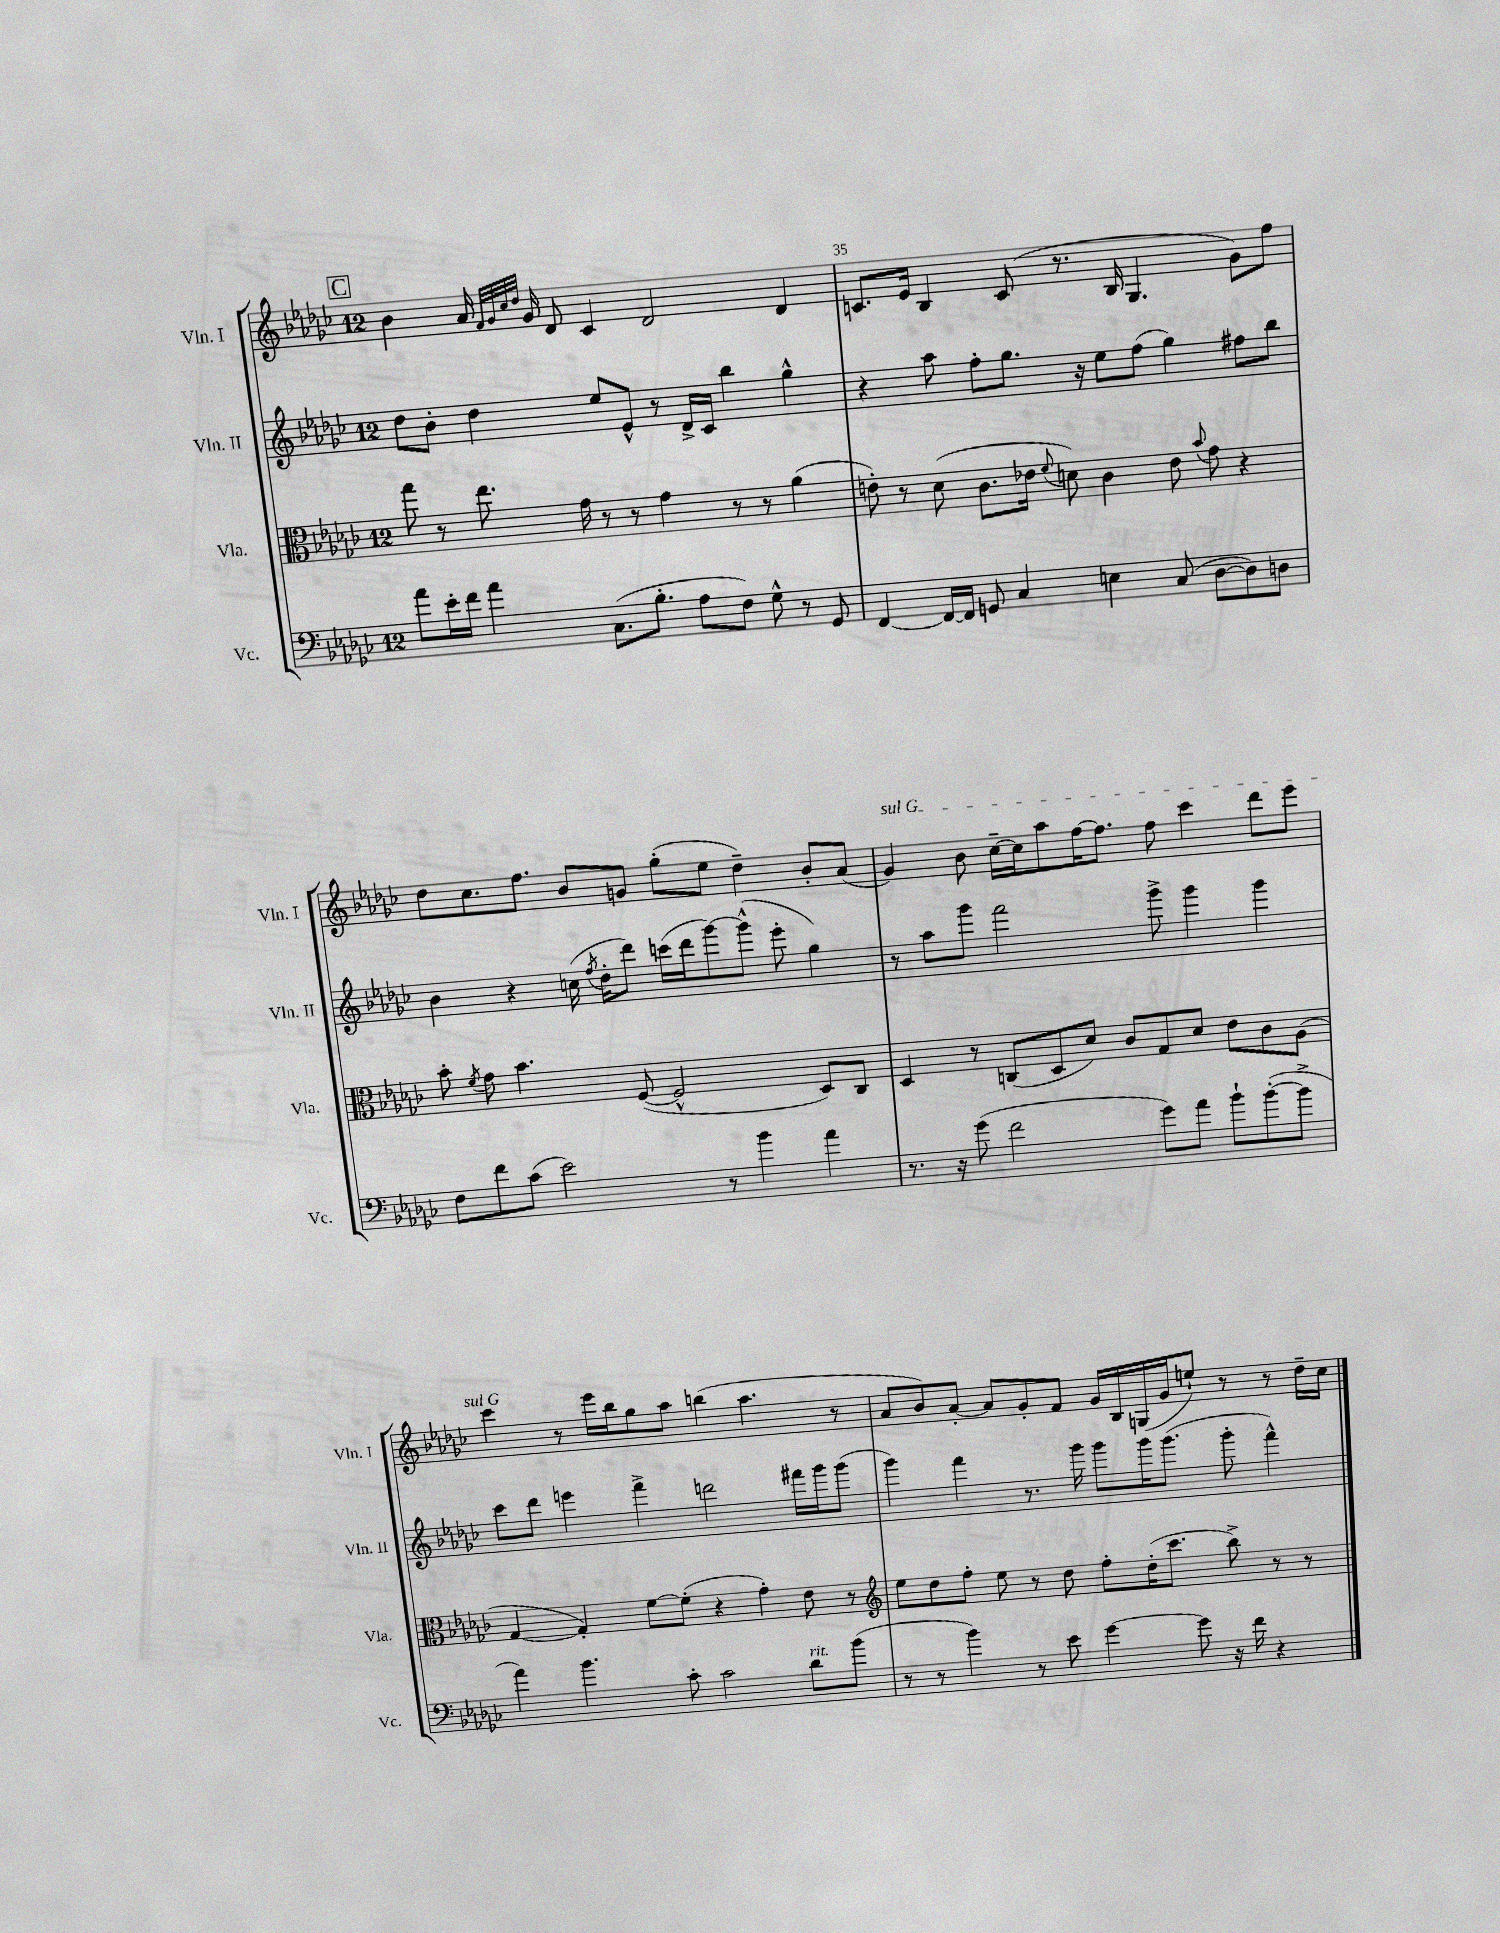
<<
\new StaffGroup <<
\new Staff = "s0" \with { instrumentName = "Vln. I" shortInstrumentName = "Vln. I" } {
    \clef treble \key ges \major \once \override Staff.TimeSignature.style = #'single-digit \time 12/8
    \autoBeamOff \mark \markup { \box "C" } bes'4 aes'16 \grace { f'32[ ges'32 ces''32 des''32] } ges'16 des'8 ces'4 des'2 des'4 |
    c'8.[ ees'16] bes4 c'8( r8. bes16 ges4. ges'8[) f''8] |
    des''8[ ces''8. f''8.] bes'8[ g'8] ges''8[-.( ees''8] des''4--) bes'8[-. aes'8]( |
    \once \override TextSpanner.bound-details.left.text = \markup { \italic "sul G" } ges'4\startTextSpan) bes'8 ces''16[~-- ces''16 aes''8 f''16~ f''8.] f''8 ces'''4 des'''8[ ees'''8] |
    ces'''4\stopTextSpan r8 ees'''16[ bes''16 ges''8 aes''8] b''4( aes''4. r8 |
    aes'8[ bes'8) aes'8]~-. aes'8[ ges'8-. f'8] ges'16[ bes16 g16( ges'16 e''8]-!) r8 r8 des''16[-- ces''16] \bar "|." |
}
\new Staff = "s1" \with { instrumentName = "Vln. II" shortInstrumentName = "Vln. II" } {
    \clef treble \key ges \major \once \override Staff.TimeSignature.style = #'single-digit \time 12/8
    \autoBeamOff \mark \markup { \box "C" } des''8[ bes'8]-. des''4 ees''8[ ees'8]-^ r8 des'16[-> ces'16] bes''4 ges''4-^ |
    r4 aes''8 f''8[-. ges''8.] r16 ees''8[ f''8]( ges''4) fis''8[ bes''8] |
    bes'4 r4 c''16( \acciaccatura { f''8 } des''16[-. des'''8]) c'''16[( des'''16 ges'''8~) ges'''8]-^( ees'''8-. ges''4) |
    r8 aes''8[ ges'''8] f'''2 ges'''8-> ges'''4 ges'''4 |
    ces'''8[ des'''8] e'''4 f'''4-> d'''2 fis'''16[ ges'''16 ges'''8]( |
    ges'''4) f'''4 r8. ges'''16 ges'''8[ ges'''16 ges'''8.]( ges'''8-. f'''4-^) \bar "|." |
}
\new Staff = "s2" \with { instrumentName = "Vla." shortInstrumentName = "Vla." } {
    \clef alto \key ges \major \once \override Staff.TimeSignature.style = #'single-digit \time 12/8
    \autoBeamOff \mark \markup { \box "C" } ges''8 r8 ees''8. ges'16 r8 r8 ges'4 r8 r8 aes'4( |
    e'8-.) r8 des'8( ces'8.[ ees'16] \appoggiatura { f'8 } d'8) ces'4 ees'8 \appoggiatura { bes'8 } ges'8 r4 |
    bes'8-. \acciaccatura { f'8 } ges'8 bes'4. f8~( f2-^ des8[) ces8] |
    des4 r8 c8[( des8 des'8]) ces'8[ ges8 des'8] ees'8[ ces'8 aes8]( |
    ges4~ ges4-.) f'8[~ f'8]-.( r4 ges'4-.) ees'8 r8 |
    \clef treble ees''8[ des''8 f''8]-. ees''8 r8 des''8 f''8[-. des''16-.( ces'''8.] bes''8->) r8 r8 \bar "|." |
}
\new Staff = "s3" \with { instrumentName = "Vc." shortInstrumentName = "Vc." } {
    \clef bass \key ges \major \once \override Staff.TimeSignature.style = #'single-digit \time 12/8
    \autoBeamOff \mark \markup { \box "C" } aes'8[ ees'16-. f'16] aes'4 ces8.[( bes8.]-. aes8[ f8]) ges8-^ r8 ges,8 |
    f,4~ f,16[~ f,16] g,8 ces4 e4 ces8( des8[~ des8) d8] |
    f8[ f'8 ces'8]( ees'2) r8 bes'4 aes'4 |
    r8. r16 ges'8( f'2 ges'8[) aes'8] bes'8[-! bes'8~-.( bes'8]-> |
    aes'4) bes'4. ces'8-. ces'2 des'8[^\markup { \italic "rit." } bes'8]( |
    r8 r8 bes'4) r8 ees'8 ges'4~ ges'8 r16 f'16 r4 \bar "|." |
}
>>
>>
\layout { \context { \Score currentBarNumber = #34 \override BarNumber.break-visibility = ##(#f #t #t) barNumberVisibility = #(every-nth-bar-number-visible 5) } }
